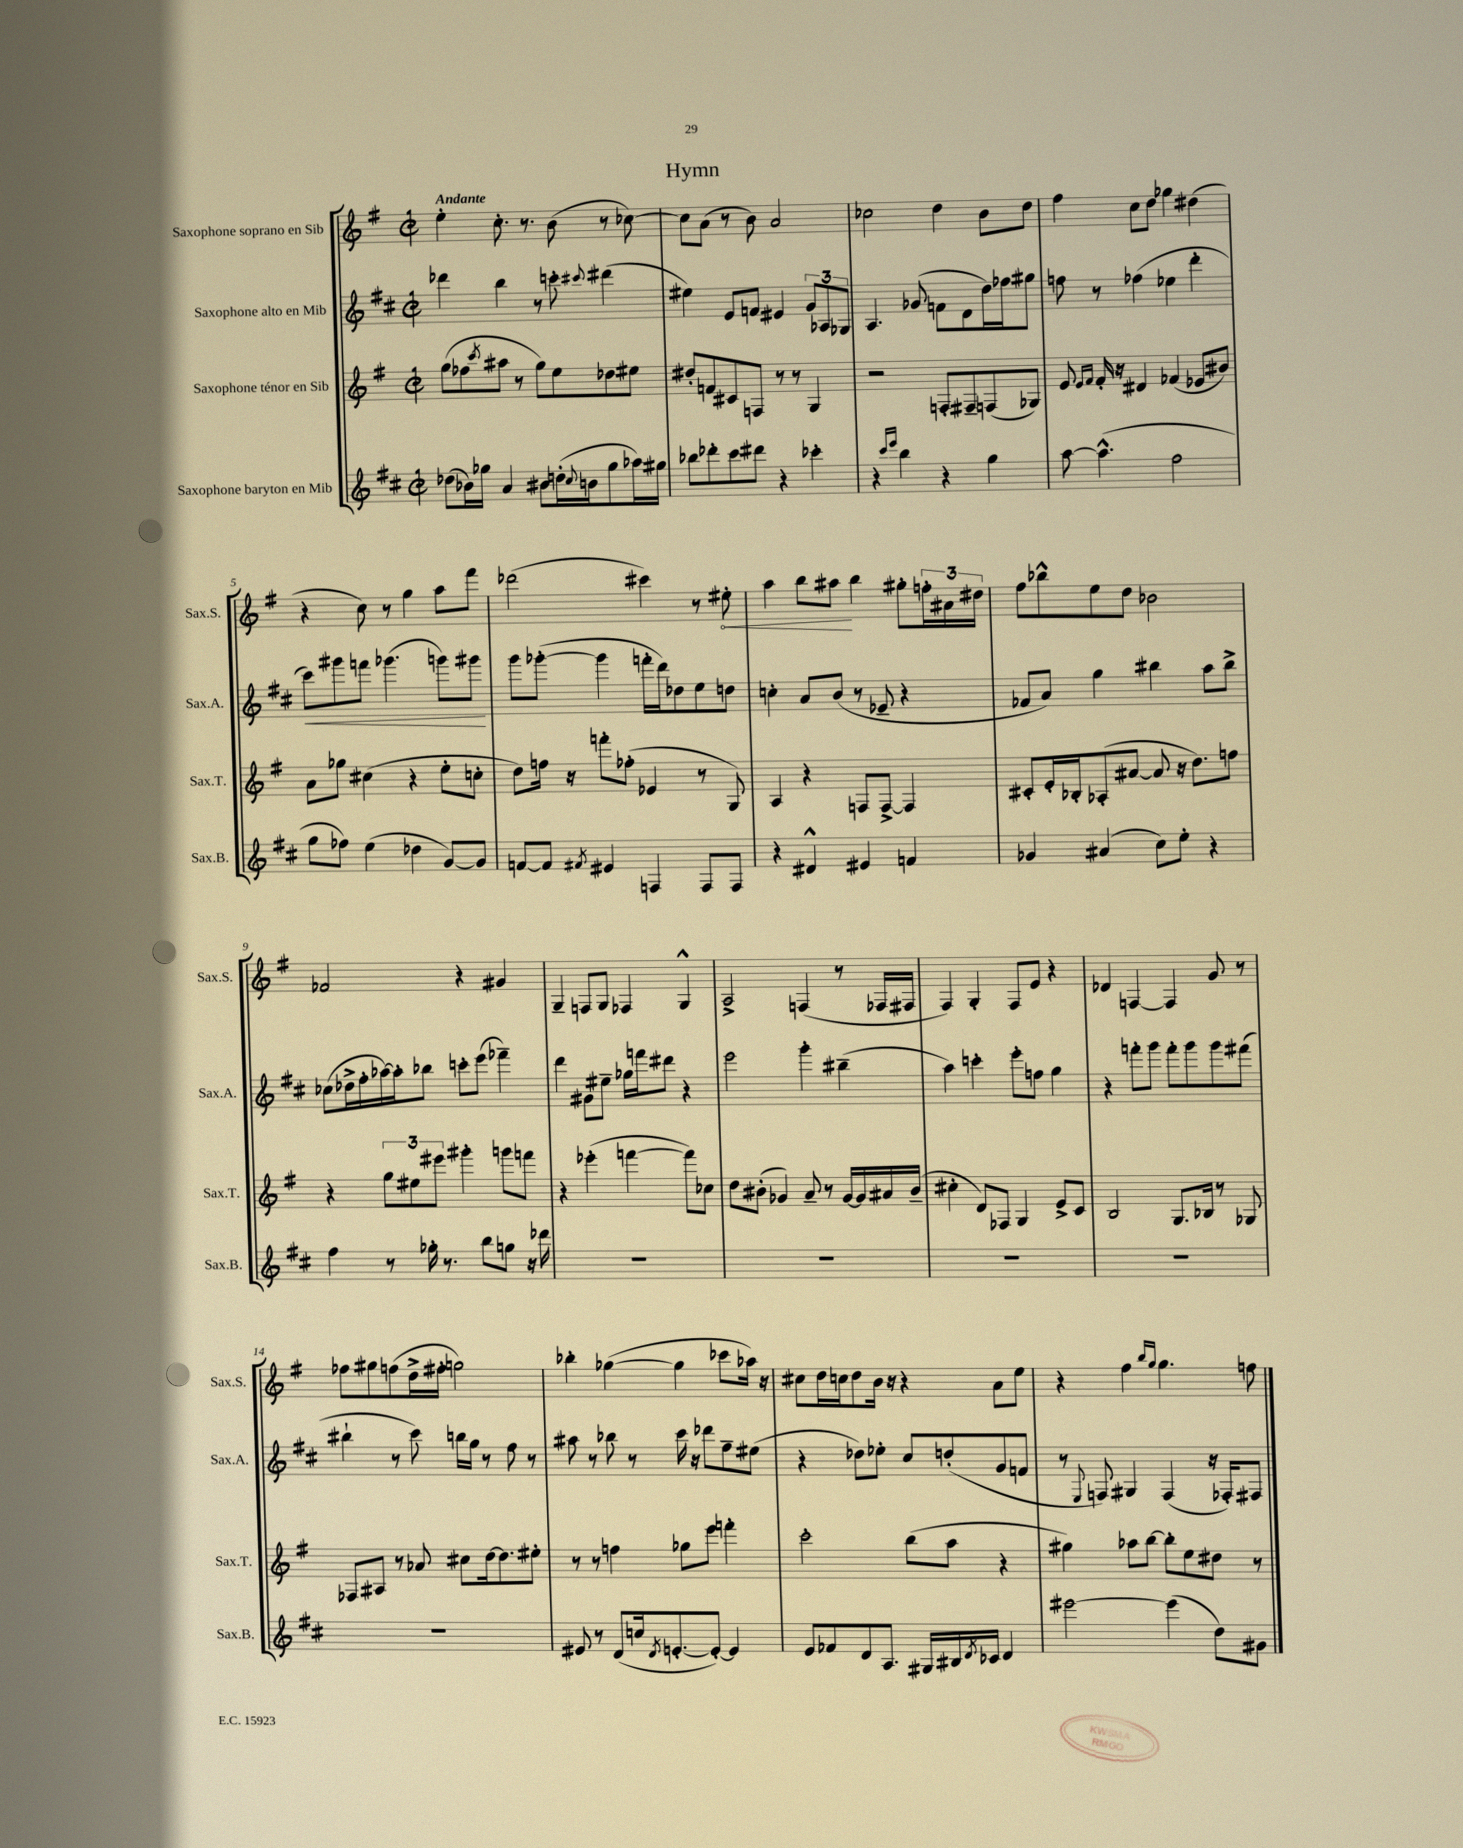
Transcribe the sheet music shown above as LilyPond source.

\header { title = "Hymn" }
<<
\new StaffGroup <<
\new Staff = "s0" \with { instrumentName = "Saxophone soprano en Sib" shortInstrumentName = "Sax.S." } {
    \clef treble \key g \major \defaultTimeSignature \time 2/2 \tempo "Andante"
    e''4-. c''8.-. r8. b'8( r8 ces''8~) |
    ces''8 a'8( r8 b'8) a'2 |
    ces''2 d''4 b'8 d''8 |
    fis''4 c''8 d''8 ges''4 dis''4( |
    r4 c''8) r8 g''4 a''8 fis'''8 |
    des'''2( cis'''4) r8 \once \override Hairpin.circled-tip = ##t eis''8-.\< |
    a''4 b''8 ais''8\! b''4 gis''8-. \tuplet 3/2 { f''16-. ais'16 dis''16 } |
    fis''8 bes''8-^ e''8 d''8 bes'2 |
    fes'2 r4 gis'4 |
    g4-- f8 g8 fes4 g4-^ |
    a2-> f4( r8 fes16 fis16 |
    fis4) g4-. fis8 e'8 r4 |
    des'4 f4~ f4 g'8 r8 |
    fes''8 gis''8 f''8( d''16-> fis''16-. g''2) |
    bes''4-. ges''4~( ges''4 ces'''8 aes''16) r16 |
    cis''8 d''16 c''16 d''8 b'16 r16 r4 a'8 e''8 |
    r4 fis''4 \grace { b''16 g''16 } g''4. f''8 \bar "|." |
}
\new Staff = "s1" \with { instrumentName = "Saxophone alto en Mib" shortInstrumentName = "Sax.A." } {
    \clef treble \key d \major \defaultTimeSignature \time 2/2
    des'''4 b''4 r8 c'''8-. \appoggiatura { cis'''8 } dis'''4( |
    eis''4) e'8 f'8 eis'4 \tuplet 3/2 { g'8 aes8 ges8 } |
    a4. ges'8( f'8 d'8 d''16) fes''16 gis''8 |
    f''8 r8 fes''4( ees''4 d'''4-. |
    cis'''8\<) gis'''8 f'''8 ges'''4.( g'''8) gis'''8\! |
    g'''8 ges'''8~-.( ges'''4 f'''16-. d'''16) des''8 e''8 d''8 |
    c''4-. a'8 b'8( r8 ees'8-- r4 |
    fes'8 a'8) g''4 bis''4 a''8 bis''8-> |
    ces''8( des''16-> fis''16-. aes''16~) aes''16-. bes''8 c'''8-. e'''8( fes'''4--) |
    d'''4 gis'8 eis''8-- ges''16 f'''16 dis'''8 r4 |
    e'''2 g'''4-. bis''4--( |
    a''4) c'''4-. e'''8-. f''8 g''4 |
    r4 f'''8-. g'''8 f'''8-. g'''8 g'''8 fis'''8( |
    bis''4-! r8 cis'''8) b''16 g''16 r8 fis''8 r8 |
    ais''8 r8 bes''8 r8 cis'''16 r16 des'''8 fis''8-- eis''8( |
    r4 des''8) ees''8-. cis''8 d''8-.( g'8 f'8 |
    r8 \appoggiatura { e8 } f8) gis4 f4( r16 fes16-.) fis8 \bar "|." |
}
\new Staff = "s2" \with { instrumentName = "Saxophone ténor en Sib" shortInstrumentName = "Sax.T." } {
    \clef treble \key g \major \defaultTimeSignature \time 2/2
    g''8( fes''8 \acciaccatura { c'''8 } ais''8 r8 g''8) e''8 des''8 eis''8 |
    dis''8-. f'8 cis'8 f8 r8 r8 g4 |
    r2 f8-. fis8-- f8( ges8) |
    e'8 \grace { e'16 fis'16 } fis'16-. r16 dis'4 fes'4( ees'8 bis'8) |
    a'8 ges''8 cis''4( r4 e''8-. c''8-. |
    d''8) f''16 r16 f'''8-. fes''8-.( ees'4 r8 g8) |
    a4 r4 f8 f8~-> f4 |
    cis'8-. e'16-. bes16-. aes8-.( ais'8~ ais'8 r16 d''8.) f''8 |
    r4 \tuplet 3/2 { g''8 eis''8 eis'''8 } gis'''4-. g'''8 f'''8 |
    r4 ees'''4-.( f'''4~ f'''8) ces''8 |
    d''8 bis'8-.( ges'4) a'8-- r8 ges'16~ ges'16 ais'16 bis'16--( |
    cis''4-. d'8) fes8 g4 e'8-> c'8 |
    b2 g8. bes16 r8 ges8 |
    fes8 ais8 r8 aes'8 cis''8 d''16~ d''8. eis''8-. |
    r8 r8 f''4 ges''8 e'''8 f'''4-. |
    c'''2-. b''8( a''8 r4 |
    gis''4) aes''8 b''8~ b''8-. e''8 dis''8 r8 \bar "|." |
}
\new Staff = "s3" \with { instrumentName = "Saxophone baryton en Mib" shortInstrumentName = "Sax.B." } {
    \clef treble \key d \major \defaultTimeSignature \time 2/2
    des''8( bes'16) ges''16 a'4 bis'8 d''16-.( \appoggiatura { cis''8 } b'16 ges''8 aes''16) gis''16 |
    bes''8 des'''8-. cis'''8 dis'''8 r4 ces'''4-. |
    r4 \grace { cis'''16 e'''16 } b''4 r4 g''4 |
    a''8~ a''4.-^( fis''2 |
    g''8 fes''8) e''4( des''4 g'8~) g'8 |
    f'8~ f'8 \acciaccatura { fis'8 } eis'4 f4 f8 f8 |
    r4 dis'4-^ eis'4 f'4 |
    ges'4 ais'4( cis''8) e''8-. r4 |
    fis''4 r8 ges''16-. r8. b''8 g''8 r16 des'''16 |
    R1 |
    R1 |
    R1 |
    R1 |
    R1 |
    eis'8 r8 d'8( c''16 \acciaccatura { d'8 } e'8.~-. e'8~-.) e'4 |
    e'8 fes'8 d'8 a8. gis16 bis16 \acciaccatura { d'8 } ces'16 d'4 |
    eis'''2~ eis'''4( d''8) gis'8 \bar "|." |
}
>>
>>
